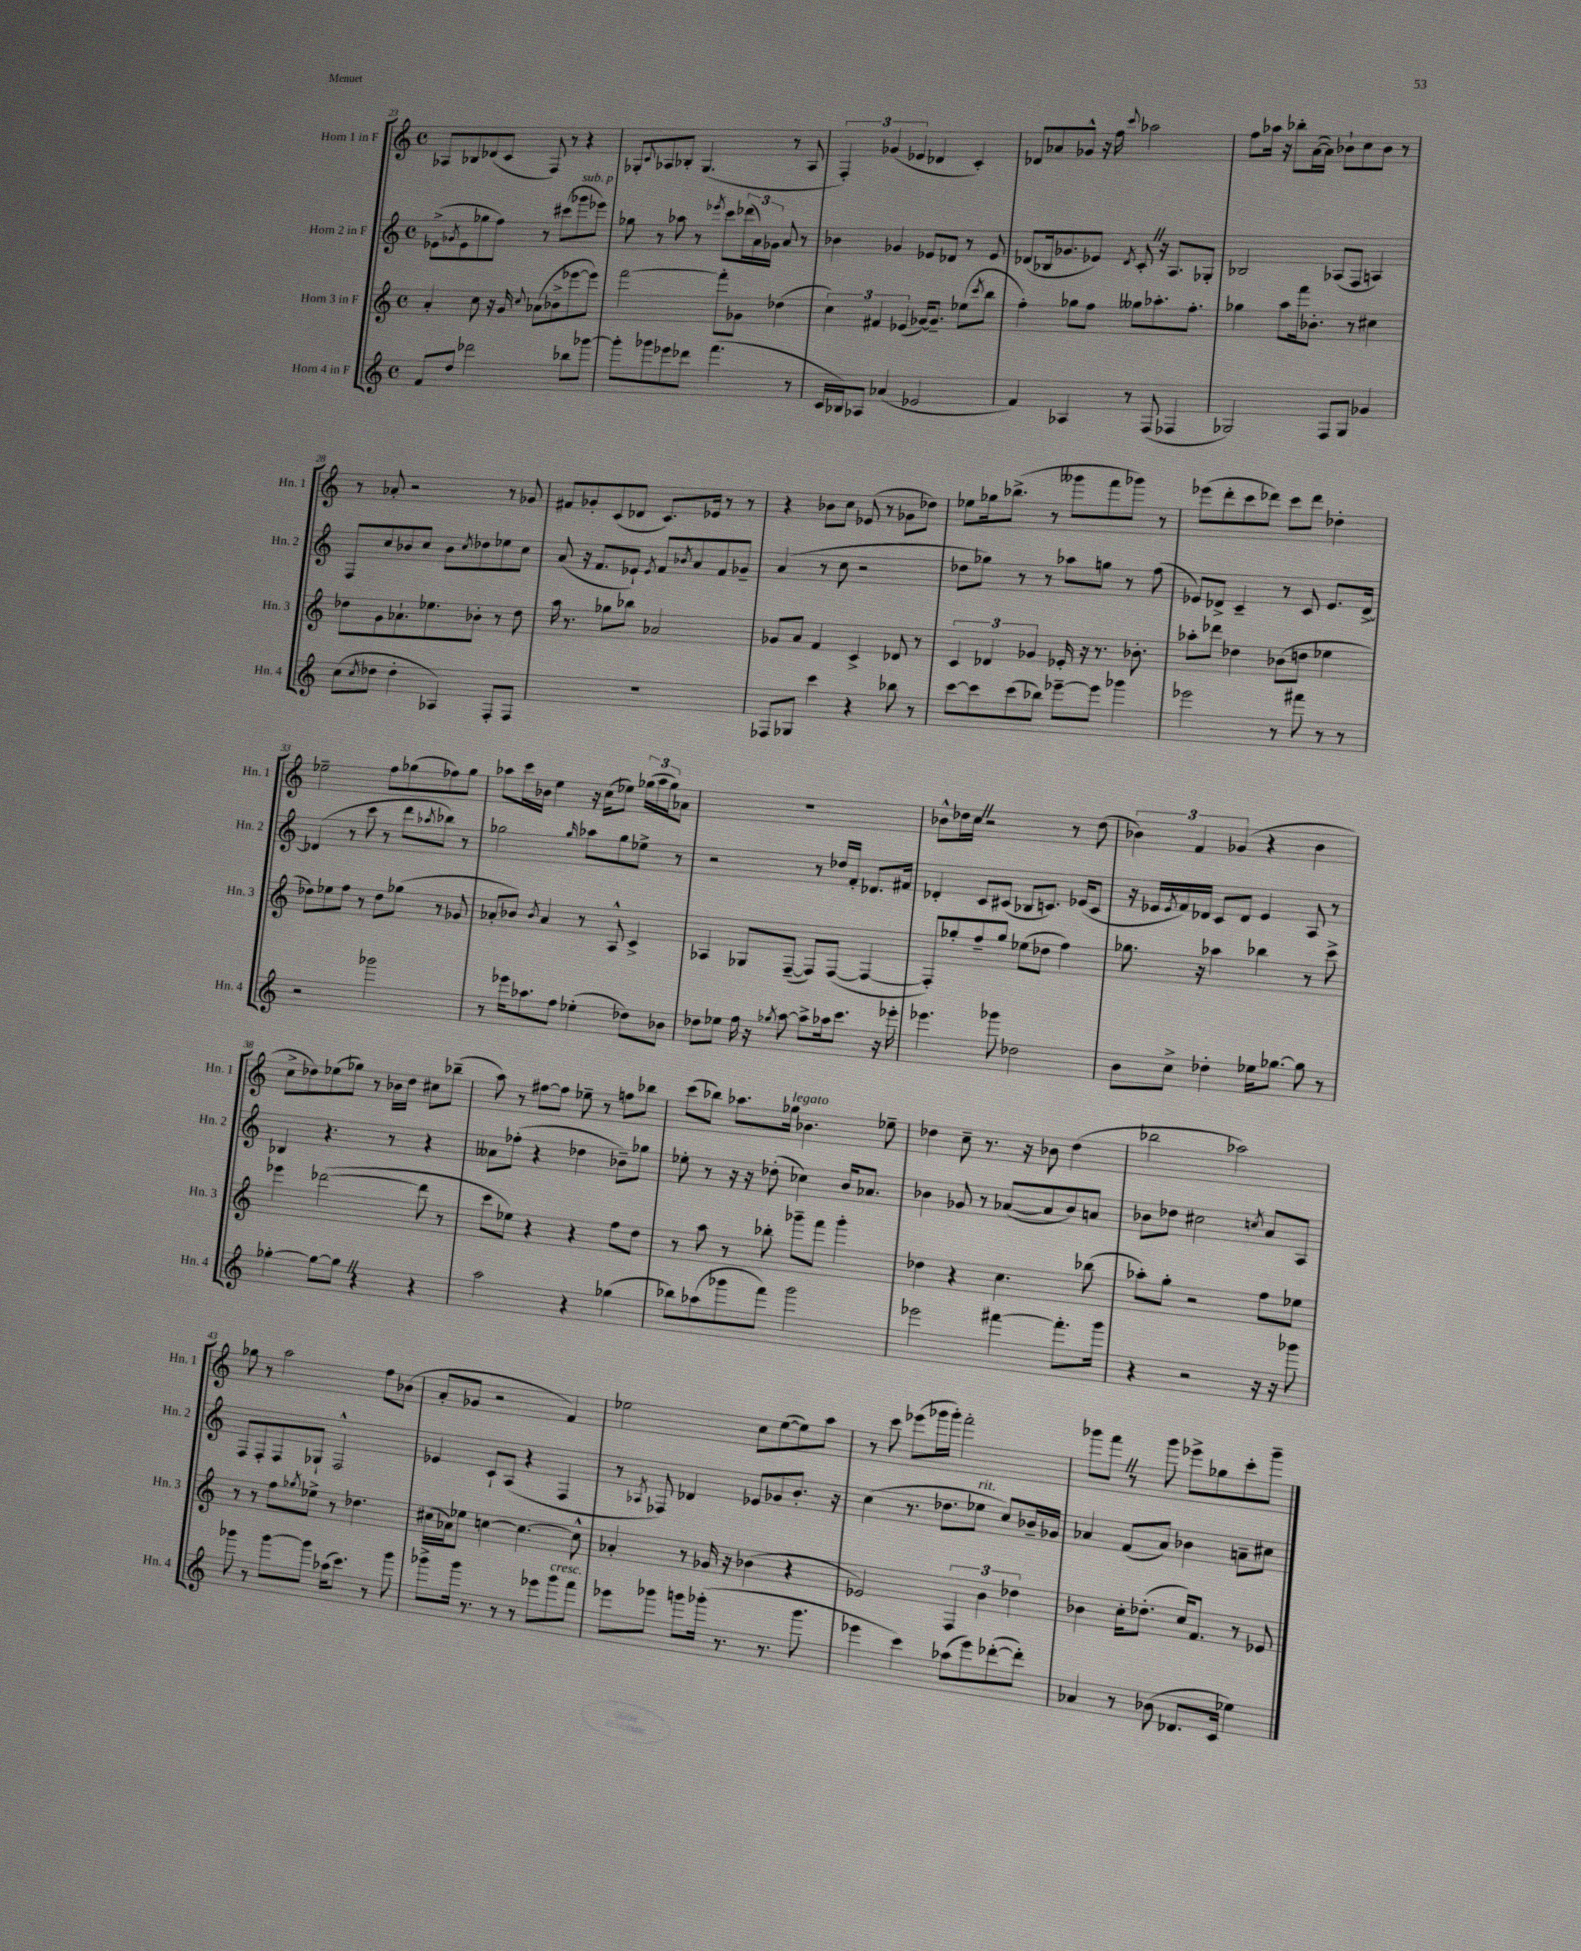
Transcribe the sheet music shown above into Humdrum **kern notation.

**kern	**kern	**kern	**kern
*part4	*part3	*part2	*part1
*staff4	*staff3	*staff2	*staff1
*I"Horn 4 in F	*I"Horn 3 in F	*I"Horn 2 in F	*I"Horn 1 in F
*I'Hn. 4	*I'Hn. 3	*I'Hn. 2	*I'Hn. 1
*clefG2	*clefG2	*clefG2	*clefG2
*k[]	*k[]	*k[]	*k[]
*M4/4	*M4/4	*M4/4	*M4/4
*met(c)	*met(c)	*met(c)	*met(c)
=23	=23	=23	=23
8f/L	4a'/	(8e-X^\L	8A-X/L
.	.	8qg-X/	.
8dd/J	.	8e-\	8B-X/
2ddd-X\	8cc\	8gg-X\	(8d-X/
.	16r	8ff\J)	8c/J
.	16g/	.	.
.	8qqcc/	.	.
.	(8a-X\L	8r	8F/)
.	8b-X^\	(8ccc#X\L	8r
!	!	!LO:TX:a:i:t=sub. p	!
8bb-X\L	[8eee-X\	8ggg-X\	4r
[8ggg-X\J	8eee-\J])	8eee-X\J)	.
=24	=24	=24	=24
8ggg-'\L]	[2fff\	8gg-X\	8G-X'/L
.	.	.	8qqc/
8ggg-X\	.	8r	8A-X/
8eee-X\	.	8aa-X\	8B-X'/J
8ddd-X\J	.	8r	(4.G-/
.	.	8qeee-X/	.
(4.fff\	8fff'\L]	8ccc\L	.
.	8g-X\J	(24ddd-X\L	.
.	.	24a\)	.
.	.	24g-X\JJ	.
.	(4dd-X\	8a/	8r
8r	.	8r	8A-/
=25	=25	=25	=25
16c/LL	6cc\)	4b-X\	6F'/)
16B-X/J)	.	.	.
8A-X/J	.	.	.
.	6f#X/	.	(6g-X/
(4a-X/	.	4g-X/	.
.	(6e-X/	.	6e-X/
2e-X/	[16g-X/KL)	8e-X/L	4d-X/
.	8.g-~/J]	.	.
.	.	8d-X/J	.
.	(8ee-X\L	8r	4c'/)
.	8qccc/	.	.
.	8bb\J	8e-/	.
=26	=26	=26	=26
4f/)	4ff'\)	(8d-X/L	8d-X/L
.	.	16B-X/k	8a-X/
.	.	8.g-X/	.
4A-X/	8gg-X\L	.	8g-X^^/J
.	8ff\J	8e-X/J)	16r
.	.	.	16ff\
.	.	8qd-/	8qqccc/
8r	8gg--X\L	8c'Z/	2aa-X\
(8F/	8.aa-X'\	16r	.
.	.	8.A/L	.
4F-X/	.	.	.
.	8.ff'\J	.	.
.	.	8G-X'/J	.
=27	=27	=27	=27
2G-X/)	4gg-X\	2B-X/	8ff\L
.	.	.	16aa-X\Jk
.	.	.	16r
.	8aa\L	.	8bb-X'\L
.	16fff\k	.	([16a\L
.	8.b-X'\J	.	16a\JJ])
8F/L	.	(8A-X/L	8b-X`\L
8G-/J	8r	8F/J	8cc\
4g-X/	4cc#X\	4An/)	8b-\J
.	.	.	8r
!!LO:LB:g=z
=28	=28	=28	=28
(8cc\L	8dd-X\L	8F/L	8r
8qcc/	.	.	.
8dd-X\J	8g\	8cc/	8a-X'/
4dd-'\	8.a-X`\	8b-X/	2r
.	.	8cc/J	.
.	8.ee-X\	.	.
4A-X/)	.	8b-\L	.
.	.	8qcc/	.
.	8b-X'\J	8dd-X\	.
8F'/L	8r	8ee-X\	8r
8F/J	8dd-\	8cc\J	8g-X/
=29	=29	=29	=29
1r	16aa\	(8a/	8f#X/L
.	8.r	.	.
.	.	16r	8g-X'/
.	.	8.f/L	.
.	8gg-X\L	.	(8c/
.	8bb-X\J	8e-X`/J)	8d-X/J
.	.	8qe-/	.
.	2a-X/	8f/L	8.c/L)
.	.	8qb-X/	.
.	.	8a/	.
.	.	.	16e-X/Jk
.	.	8f/	8r
.	.	8g-X~/J	8r
=30	=30	=30	=30
8F-X/L	8g-X/L	(4a/	4r
8G-X/J	8a/J	.	.
4ccc\	4f/	8r	8b-X\L
.	.	8cc\	8cc\J
4r	4c^/	2r	(8e-X/
.	.	.	8r
8bb-X\	8d-X/	.	8g-X\L
8r	8r	.	8dd-X\J)
=31	=31	=31	=31
[8ccc\L	6c/	8dd-X\L	8ee-X\L
8ccc\]	.	8gg-X\J)	16gg-X\k
.	6d-X/	.	.
.	.	.	(8.bb-X^\J
(8ccc\	.	8r	.
.	6g-X/	.	.
8bb-X\J)	.	8r	8r
[8eee-X~\L	16e-X'/	8aa-X\L	8ggg--X\L
.	16r	.	.
8eee-\J]	8.r	8ggn\J	8fff\
4ggg-X\	.	8r	8ggg-X\J)
.	8.b-X'\	.	.
.	.	(8ff\	8r
=32	=32	=32	=32
2eee-X\	8aa-X'\L	8e-X/L)	(8eee-X\L
.	8ddd-X\J	8d-X^/J	8ddd'\
.	4dd-X\	4c~/	8ccc\
.	.	.	8ddd-X\J)
8r	(8b-X\L	8r	8ccc\L
8fff#X\	8ddn\J	8c/	8ddd-\J
8r	4ee-X\	8.e-/L	4dd-X'\
8r	.	.	.
.	.	[16d-^/Jk	.
!!LO:LB:g=z
=33	=33	=33	=33
2r	8dd-X\L)	(4d-X/]	2ee-X~\
.	8ee-X\	.	.
.	8ff\J	8r	.
.	8r	8ccc\	.
2ggg-X\	8dd-\L	8r	8ff\L
.	(8gg-X\J	8ddd\L	(8gg-X\
.	.	8qaa-X/	.
.	8r	8bb-X\J)	8ff-X\)
.	8g-X/	8r	8gg-\J
=34	=34	=34	=34
8r	8a-X'/L	2gg-X\	8aa-X\L
16eee-X\KL	8b-X/J)	.	16ccc\L
8.aa-X\	.	.	16b-X\JJ
.	8qb-/	.	.
.	4a-/	.	4ee\
8ff\J	.	.	.
.	.	16qqgg-/	.
(4ee-X'\	8r	8aa-X\L	16r
.	.	.	(16cc\KL
.	8A^^/	8gg-\	8ee-X\J)
8dd-X\L)	4c^/	8ee-X^\J	(24gg-X\LL
.	.	.	24aa-\
.	.	.	24gg-\J)
8b-X\J	.	8r	8a-X\J
=35	=35	=35	=35
8dd-X\L	4A-X/	2r	1r
8ee-X\J	.	.	.
16ff\	8G-X/L	.	.
16r	.	.	.
8qgg-X/	.	.	.
[8aa\	([8F~/J	.	.
8aa^\L]	8F/L])	8r	.
16aa-X\k	([8F/J	16dd-X/LL	.
8.ccc\J	.	16f'/JJ	.
.	4F/_	8.d-X/L	.
16r	.	.	.
16eee-X'\	.	16f#X/Jk	.
=36	=36	=36	=36
4.eee-X\	8F'/L])	4d-X'/	8b-X^^\L
.	8gg-X'/	.	16dd-X\L
.	.	.	16ccZ\JJ
.	8ff~/	8c/L	2r
8ggg-X\	8gg-/J	(8c#X/J	.
2dd-X\	(8ee-X\L	8B-X/L	.
.	8dd-X\J	8.cn/J)	.
.	4ff\)	.	8r
.	.	(16e-X/KL	.
.	.	8c/J	(8dd-\
=37	=37	=37	=37
8b\L	8.gg-X\	16r	6b-X\)
.	.	16e-X/LL	.
.	.	8qe-/	.
8cc^\J	.	16f/)	.
.	.	.	6f/
.	16r	16d-X/JJ	.
4dd-X'\	4aa-X\	8c/L	.
.	.	.	(6g-X/
.	.	8d-/J	.
16ee-X\KL	4bb-X\	4e-/	4r
[8.gg-X\J	.	.	.
8gg-\]	8r	8A/	4b-\
8r	8ccc^\	8r	.
!!LO:LB:g=z
=38	=38	=38	=38
[4gg-X'\	4eee-X\	4B-X/	8cc^\L
.	.	.	8dd-X\)
8gg-\L_	([2ddd-X\	4.r	(8ee-X\
8gg-Z\J]	.	.	8gg-X\J)
4r	.	.	8r
.	.	8r	16b-X\LL
.	.	.	16dd-\JJ
4r	8ddd-\]	4r	8cc#X\L
.	8r	.	(8bb-X~\J
=39	=39	=39	=39
2aa\	8ccc\L	8a--X\L	8aa\)
.	8ee-X\J)	(8ff-X'\J	8r
.	4r	4r	[8ff#X\L
.	.	.	8ff#\J]
4r	4r	4dd-X\	8ee-X~\
.	.	.	8r
(4gg-X\	8ff\L	8b-X~\L)	8ffn\L
.	8dd\J	8gg-X\J	8bb-X\J
=40	=40	=40	=40
8bb-X\L)	8r	8ee-X'\	(8ccc\L
(8aa-X\	8aa\	8r	8bb-X\J)
8ggg-X\	8r	16r	8.aa-X\L
.	.	16r	.
8fff\J)	8bb-X'\	(8dd-X'\	.
!	!	!	!LO:TX:a:i:t=legato
.	.	.	16gg-X\Jk
2ggg-\	8ggg-X~\L	4cc-X\)	4.b-X\
.	8fff\J	.	.
.	4ggg-'\	16b/KL	.
.	.	8.a-X/J	.
.	.	.	8ee-X~\
=41	=41	=41	=41
2eee-X\	4dd-X\	4b-X\	4dd-X\
.	4r	8g-X/	8cc~\
.	.	8r	8.r
[4fff#X\	4.cc\	([8a-X/L	.
.	.	.	16r
.	.	8a-/]	8b-X\
8.fff#'\L]	.	8b-/)	(4dd-\
.	(8bb-X\	8an/J	.
16ggg\Jk	.	.	.
=42	=42	=42	=42
4r	8aa-X'\L)	8b-X\L	2bb-X\
.	8gg'\J	8dd-X\J	.
2r	2r	2cc#X\	.
.	.	.	2aa-X\)
.	.	8qccn/	.
16r	8ff\L	8a/L	.
16r	.	.	.
8ggg-X\	8ee-X\J	8A/J	.
!!LO:LB:g=z
=43	=43	=43	=43
8ggg-X\	8r	8F/L	8gg-X\
8r	8r	8F'/	8r
[8ggg-\L	8ff\L	8F/	2aa\
.	8qgg-X/	.	.
8ggg-\J]	8ee-X^\J	8G-X`/J	.
(16aa-X\KL	8r	2F^^/	.
8.ccc\J)	.	.	.
.	4.dd-X\	.	.
8r	.	.	8ff\L
8ggg-\	.	.	(8b-X\J
=44	=44	=44	=44
8ggg-X^\L	(16cc#X\LL	4e-X/	8a'/L
.	16a-X\J)	.	.
16ggg-\Jk	8ee-X\J	.	8g-X/J
8.r	.	.	.
.	[4ccn\	8c`/L	2r
8r	.	(8A/J	.
8r	4.cc\_	4r	.
8eee-X\L	.	.	.
!LO:TX:a:i:t=cresc.	!	!	!
8ggg-\	.	4F/	4f/)
8fff\J	8cc^^\]	.	.
=45	=45	=45	=45
8eee-X\L	4a-X'/	8r	2ee-X\
.	.	8qA-X/	.
8ggg-X\J	.	8F-X/)	.
8gggn\L	8r	4d-X/	.
(16ggg-X'\Jk	16g-X/	.	.
8.r	16r	.	.
.	(4b-X\	8e-X/L	8cc\L
8.r	.	8g-X/	([8ee-\
.	4r	8.b'/J	8ee-\])
8.ggg-\	.	.	.
.	.	.	8aa\J
.	.	16r	.
=46	=46	=46	=46
4eee-X\	2e-X/)	(4cc\	8r
.	.	.	8ccc\
4ccc\)	.	8.r	(8eee-X\L
.	.	.	16ggg-X\L
.	.	8.dd-X\L	16ggg-'\JJ)
(8aa-X\L	6F/	.	2fff'\
!	!	!LO:TX:a:i:t=rit.	!
8eee-\)	.	8ee-X\J	.
.	6b\	.	.
([8ddd-X'\	.	8cc/L)	.
.	6dd-X\	.	.
8ddd-'\J])	.	16b-X~/L	.
.	.	16g-X/JJ	.
=47	=47	=47	=47
4a-X/	4b-X\	4a-X/	8ggg-X\L
.	.	.	8fffZ\J
8r	16cc'\KL	(8f/L	8r
.	(8.dd-X'\J	.	.
(8b-X\	.	8a-/J)	8ggg-\
8.d-X/L	16cc/KL)	4b-X\	8eee-X^\L
.	8.f/J	.	.
.	.	.	8gg-X\
16c/Jk	.	.	.
4ee-X\)	8r	8an~\L	8ccc'\
.	8e-X/	8cc#X\J	8ggg-~\J
==	==	==	==
*-	*-	*-	*-
